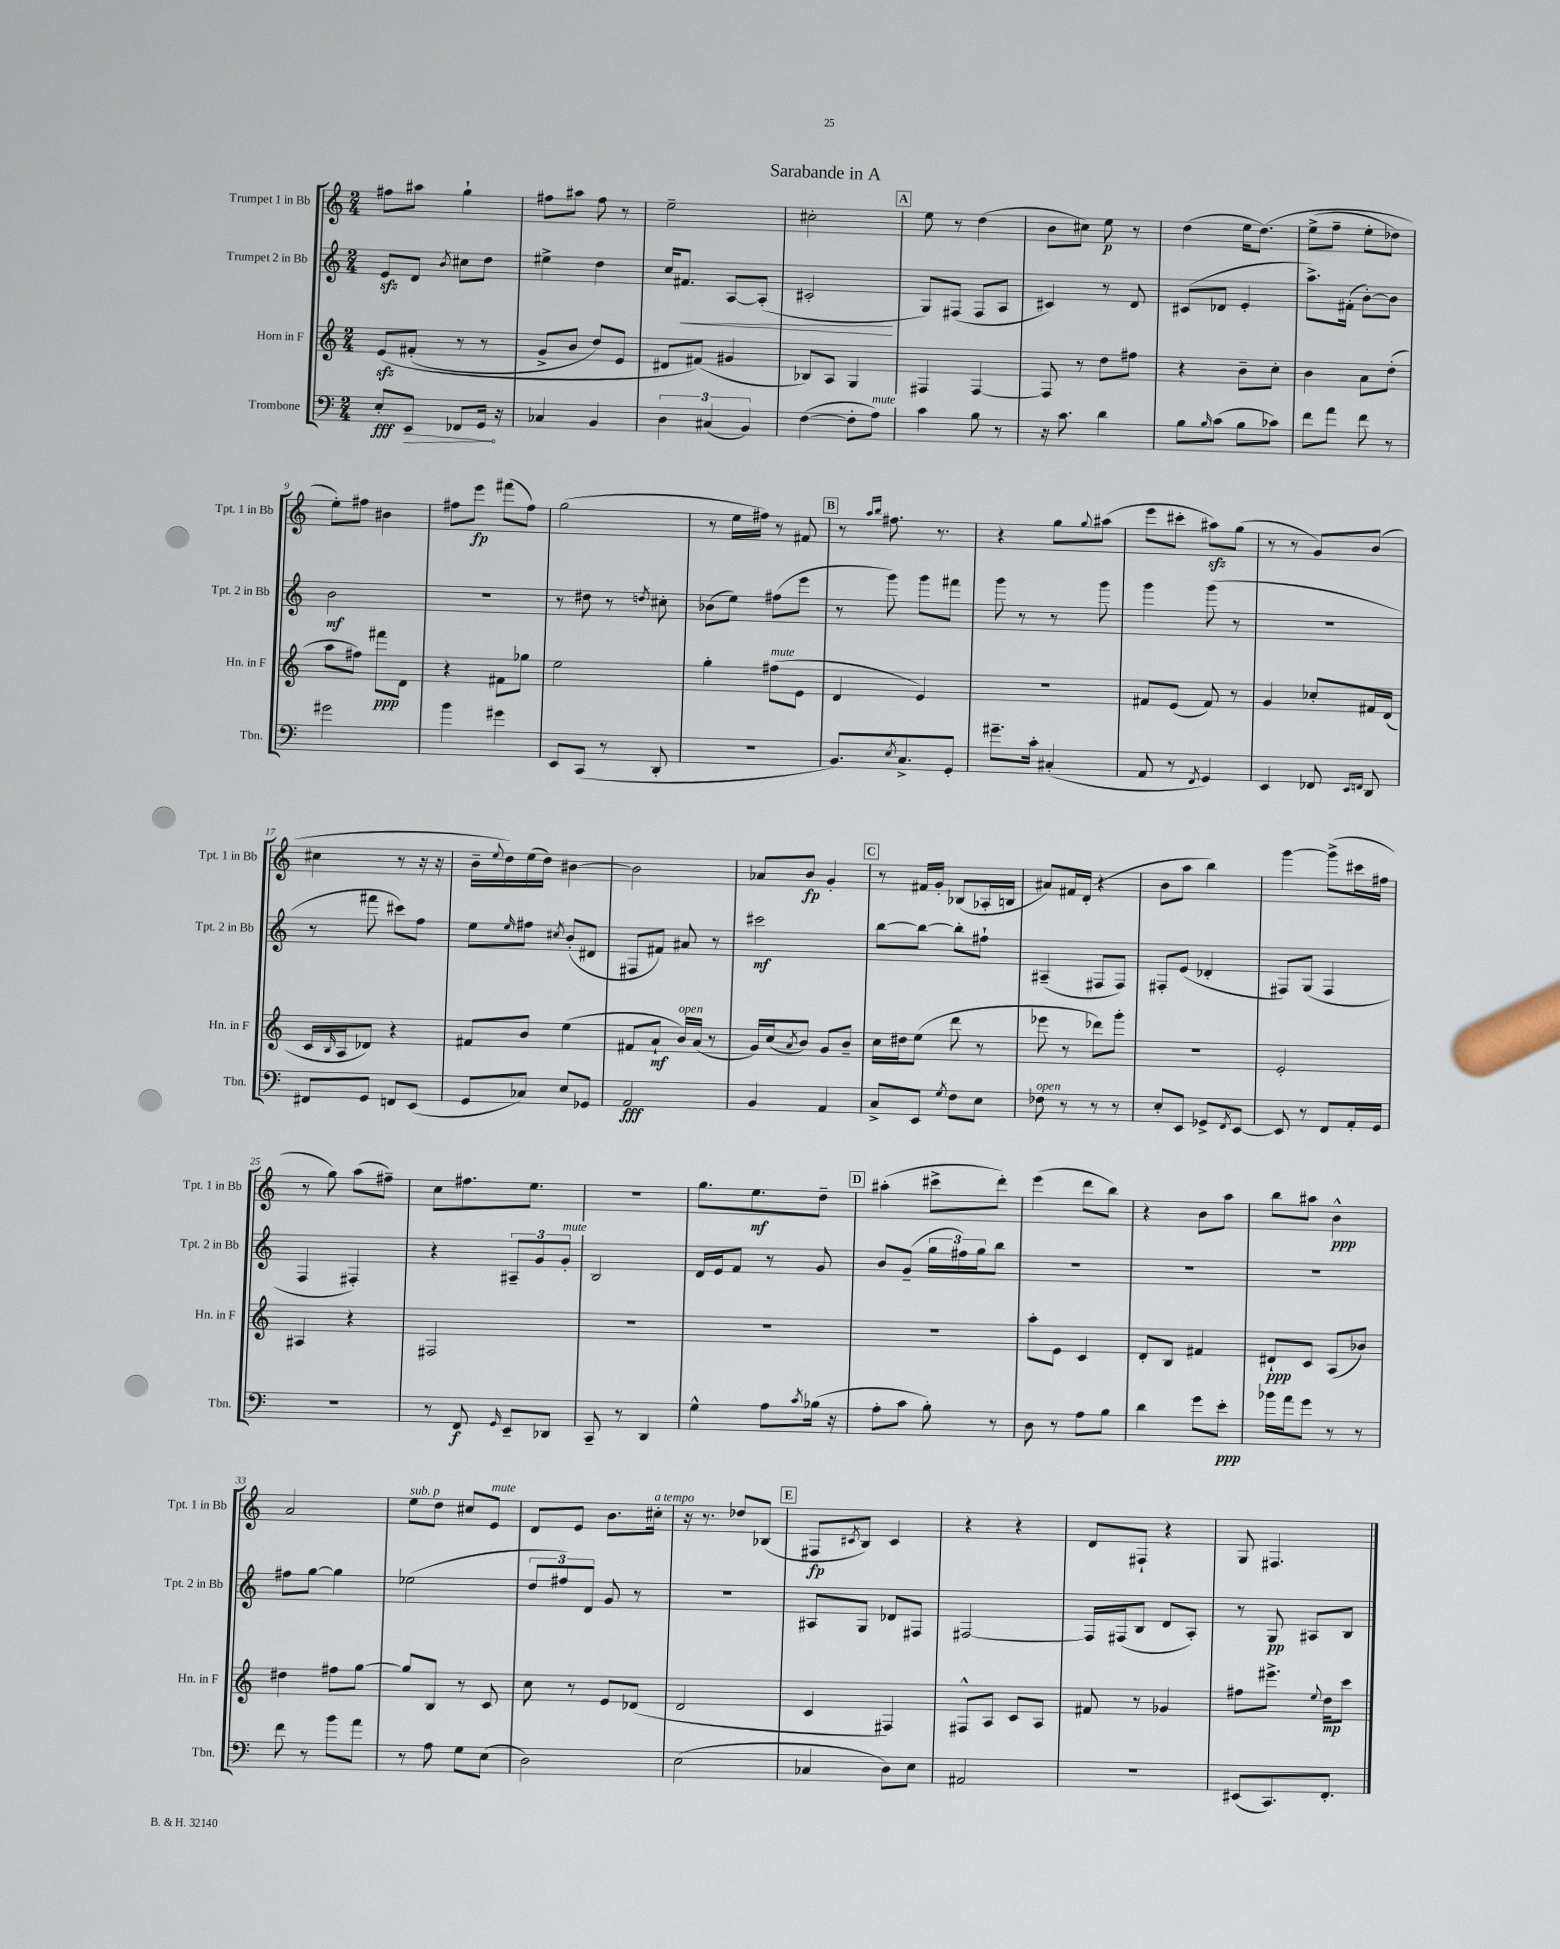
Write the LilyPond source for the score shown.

\header { title = "Sarabande in A" }
<<
\new StaffGroup <<
\new Staff = "s0" \with { instrumentName = "Trumpet 1 in Bb" shortInstrumentName = "Tpt. 1 in Bb" } {
    \clef treble \key c \major \numericTimeSignature \time 2/4
    fis''8 ais''8 g''4-! |
    fis''8 ais''8 fis''8 r8 |
    e''2-- |
    cis''2-. |
    \mark \markup { \box "A" } e''8 r8 d''4( |
    b'8 cis''8) e''8\p r8 |
    d''4( e''16 d''8.)\( |
    e''8->( f''8-- e''8-. des''8) |
    e''8-.\) fis''8 bis'4 |
    fis''8 e'''8\fp fis'''8( fis''8) |
    g''2( |
    r8 e''16 fis''16) r8 fis'8 |
    \mark \markup { \box "B" } r8 \grace { a''16 b''16 } fis''8. r8. |
    r4 g''8 \appoggiatura { g''8 } ais''8( |
    e'''8 cis'''8-. ais''8\sfz) g''8( |
    r8 r8 g'8) b'8( |
    cis''4 r8 r16 r16 |
    b'16-- \appoggiatura { e''8 } d''16) e''16( d''16) bis'4~ |
    bis'2 |
    aes'8 b'8\fp g'4-. |
    \mark \markup { \box "C" } r8 fis'16 g'16-. bes8( aes16-. b16 |
    ais'8) fis'16 d'16-.( r4 |
    b'8 a''8 b''4) |
    g'''4~ g'''8->( cis'''16 fis''16 |
    r8 g''8) a''8( fis''8--) |
    c''8 fis''8. e''8. |
    r2 |
    g''8. e''8.\mf d''8-- |
    \mark \markup { \box "D" } ais''4-.( cis'''8-> d'''8-.) |
    e'''4( d'''8 b''8) |
    r4 b'8 a''8 |
    b''8 ais''8 b'4-^\ppp |
    a'2 |
    e''8^\markup { \italic "sub. p" } d''8 cis''8 e'8^\markup { \italic "mute" } |
    d'8 e'8 b'8. cis''16-.^\markup { \italic "a tempo" } |
    r16 r8. des''8 bes8( |
    \mark \markup { \box "E" } fis8\fp \acciaccatura { cis'8 } b8) cis'4 |
    r4 r4 |
    d'8 fis8-! r4 |
    g8 fis4. \bar "|." |
}
\new Staff = "s1" \with { instrumentName = "Trumpet 2 in Bb" shortInstrumentName = "Tpt. 2 in Bb" } {
    \clef treble \key c \major \numericTimeSignature \time 2/4
    e'8\sfz d'8 \acciaccatura { b'8 } cis''8 d''8 |
    eis''4-> d''4 |
    c''16 fis'8.\< a8~ a8-.( |
    cis'2-.\! |
    \mark \markup { \box "A" } g8) fis8( fis8 a8 |
    cis'4) r8 d'8 |
    cis'8( des'8 e'4-. |
    a''8.->) fis'16-.( b'8~-.) b'8 |
    b'2\mf |
    R2 |
    r8 dis''8 r8 \acciaccatura { d''8 } cis''8-. |
    bes'8( e''8) fis''8( e'''8 |
    \mark \markup { \box "B" } r8 g'''8) g'''8 fis'''8 |
    g'''8 r8 r8 g'''8 |
    g'''4 g'''8( r8 |
    R2 |
    r8 fis'''8 cis'''8) f''8 |
    e''8 \grace { e''16 } fis''8 \acciaccatura { cis''8 } b'8-.( dis'8 |
    fis8 fis'8) ais'8 r8 |
    cis'''2\mf |
    \mark \markup { \box "C" } b''8~ b''8~ b''8-. fis''8-! |
    ais4--( fis8 fis8) |
    fis8-. e'8( des'4-. |
    fis8) g8( fis4 |
    f4 fis4-.) |
    r4 \tuplet 3/2 { ais8-- g'8 g'8-.^\markup { \italic "mute" } } |
    b2 |
    d'16 e'16 f'8 r8 g'8 |
    \mark \markup { \box "D" } b'8 g'8--( \tuplet 3/2 { g''16 fis''16) g''16 } b''8 |
    R2 |
    R2 |
    R2 |
    fis''8 g''8~ g''4 |
    ees''2( |
    \tuplet 3/2 { d''8 fis''8) d'8 } g'8 r8 |
    r2 |
    \mark \markup { \box "E" } ais8 g8 des'8 fis8 |
    fis2~ |
    fis16 fis16( b8 d'8 a8-.) |
    r8 g8\pp ais8 b8 \bar "|." |
}
\new Staff = "s2" \with { instrumentName = "Horn in F" shortInstrumentName = "Hn. in F" } {
    \clef treble \key c \major \numericTimeSignature \time 2/4
    e'8\sfz\( fis'8-.( r8 r8 |
    g'8-> b'8 d''8) e'8 |
    dis'8 fis'8(\) gis'4 |
    bes8) a8 g4 |
    \mark \markup { \box "A" } fis4 fis4~ |
    fis8 r8 d''8 fis''8 |
    r4 b'8-- c''8-. |
    b'4 a'8 d''8-.( |
    a''8 fis''8) fis'''8\ppp d'8 |
    r4 fis'8 ges''8 |
    e''2 |
    g''4-. fis''8^\markup { \italic "mute" }( e'8 |
    \mark \markup { \box "B" } d'4 e'4) |
    r2 |
    fis'8 e'8( fis'8) r8 |
    g'4 ces''8-. fis'16 d'16( |
    c'16 \grace { b16 } a16 des'8) r4 |
    fis'8 b'8 e''4( |
    fis'8 a'8-!\mf b'16^\markup { \italic "open" }) a'16( r8 |
    g'16) c''16( \acciaccatura { a'8 } b'8) g'8 b'8-- |
    \mark \markup { \box "C" } c''16 dis''16 e''8( d'''8 r8 |
    ees'''8 r8 des'''8) g'''8-. |
    r2 |
    e'2-. |
    ais4 r4 |
    fis2 |
    r2 |
    R2 |
    \mark \markup { \box "D" } R2 |
    a''8-. e'8 c'4 |
    d'8-. b8 fis'4 |
    dis'8-!\ppp c'8 a8( bes'8) |
    dis''4 fis''8 g''8~ |
    g''8 b8 r8 c'8 |
    c''8 r8 e'8 des'8( |
    d'2 |
    \mark \markup { \box "E" } c'4 fis4) |
    fis8-^ a8 c'8 a8 |
    fis'8 r8 ges'4 |
    fis''8 eis'''8.-> \appoggiatura { e''8 } d''16\mp c'''8 \bar "|." |
}
\new Staff = "s3" \with { instrumentName = "Trombone" shortInstrumentName = "Tbn." } {
    \clef bass \key c \major \numericTimeSignature \time 2/4
    e8-.\fff \once \override Hairpin.circled-tip = ##t e,8\> fes,8 g,16\! r16 |
    ces4 b,4 |
    \tuplet 3/2 { d4 cis4( b,4) } |
    f4~( f8-. a8^\markup { \italic "mute" }) |
    \mark \markup { \box "A" } c'4 b8 r8 |
    r16 c'8. d'4 |
    b8 \grace { b16 } c'8( b8 ces'8) |
    f'8 a'8 f'8 r8 |
    gis'2 |
    b'4 gis'4 |
    e,8 c,8( r8 d,8-. |
    r2 |
    \mark \markup { \box "B" } b,8.) \acciaccatura { e8 } c8.-> g,8-. |
    gis'8.-- c'16-. cis4-.( |
    a,8 r8 \acciaccatura { f,8 } g,4) |
    e,4 fes,8 \grace { e,16 f,16 } d,8 |
    fis,8 g,8 f,8 e,8( |
    g,8 ces8) e8 ges,8 |
    a,2\fff |
    b,4 a,4 |
    \mark \markup { \box "C" } c8-> e,8 \acciaccatura { g8 } f8 e8 |
    fes8^\markup { \italic "open" } r8 r8 r8 |
    e8-. e,8 ges,8-> \acciaccatura { f,8 } e,8~ |
    e,8 r8 f,8 a,16-. g,16 |
    r2 |
    r8 f,8\f \grace { g,16 } e,8-- des,8 |
    c,8-- r8 d,4 |
    g4-^ a8 \acciaccatura { c'8 } bes16( r16 |
    \mark \markup { \box "D" } a8-. c'8 b8-.) r8 |
    d8 r8 a8 b8 |
    d'4 g'8 e'8-.\ppp |
    bes'16 a'16 g'8 r8 r8 |
    f'8 r8 b'8 a'8 |
    r8 a8 g8 e8( |
    d2) |
    e2( |
    \mark \markup { \box "E" } ces4 d8) e8 |
    ais,2 |
    r2 |
    eis,8( c,8.) f,8.-. \bar "|." |
}
>>
>>
